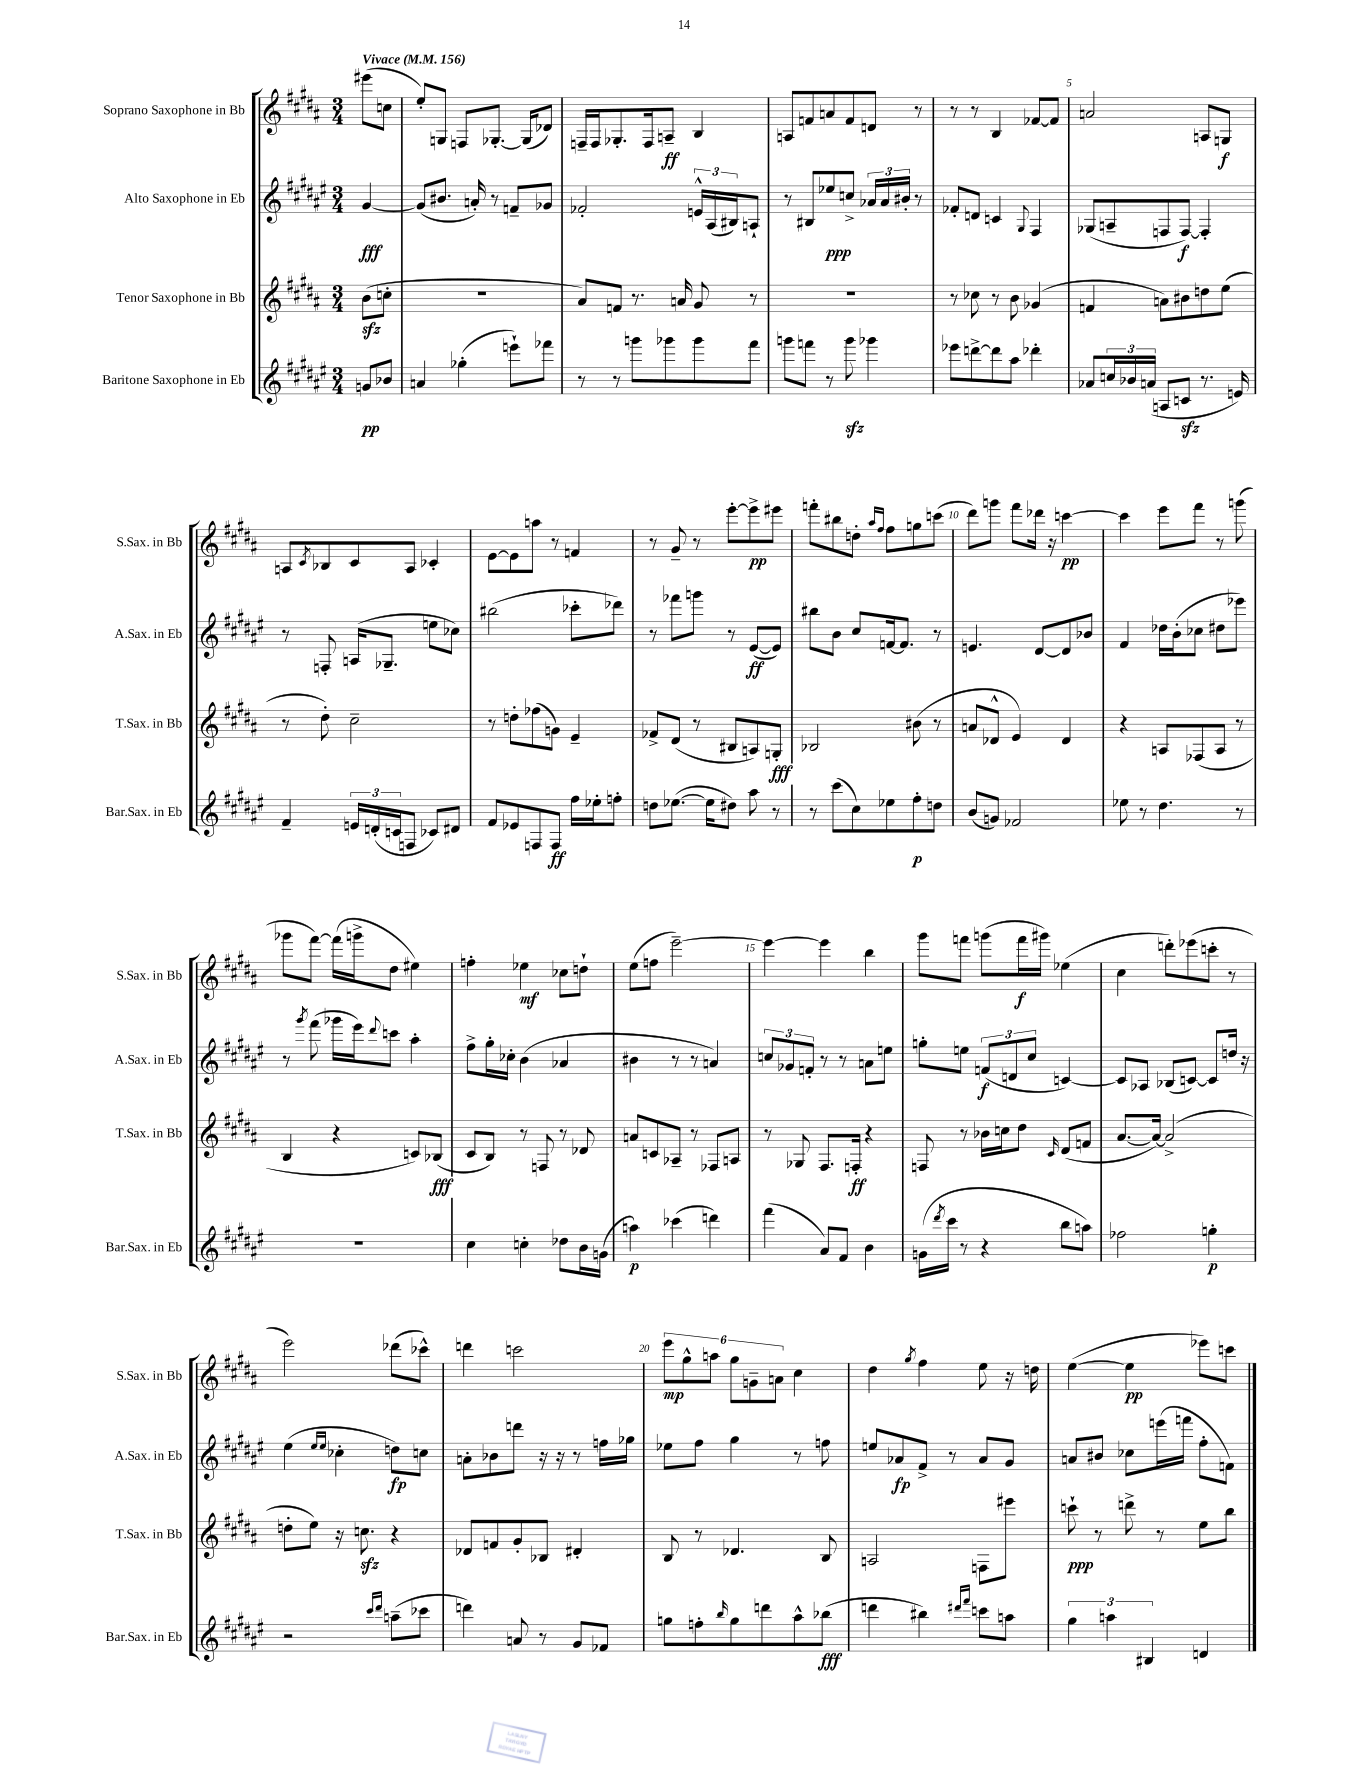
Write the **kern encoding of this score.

**kern	**dynam	**kern	**dynam	**kern	**dynam	**kern	**dynam
*part4	*part4	*part3	*part3	*part2	*part2	*part1	*part1
*staff4	*staff4	*staff3	*staff3	*staff2	*staff2	*staff1	*staff1
*I"Baritone Saxophone in Eb	*	*I"Tenor Saxophone in Bb	*	*I"Alto Saxophone in Eb	*	*I"Soprano Saxophone in Bb	*
*I'Bar.Sax. in Eb	*	*I'T.Sax. in Bb	*	*I'A.Sax. in Eb	*	*I'S.Sax. in Bb	*
*clefG2	*	*clefG2	*	*clefG2	*	*clefG2	*
*k[f#c#g#d#a#e#]	*	*k[f#c#g#d#a#]	*	*k[f#c#g#d#a#e#]	*	*k[f#c#g#d#a#]	*
*M3/4	*	*M3/4	*	*M3/4	*	*M3/4	*
*MM156	*	*MM156	*	*MM156	*	*MM156	*
=	=	=	=	=	=	=	=
!	!	!	!	!	!	!LO:TX:a:B:t=Vivace	!
8gn/L	pp	(8bzz\L	.	[4g#/	fff	(8eee#X\L	.
8b-X/J	.	8ccn'\J	.	.	.	8ccn\J	.
=1	=1	=1	=1	=1	=1	=1	=1
4an/	.	2.r	.	(8g#/L]	.	8ee'/L)	.
.	.	.	.	8.b#X/J	.	8Gn/J	.
(4gg-X'\	.	.	.	.	.	8Fn/L	.
.	.	.	.	16an'/)	.	.	.
.	.	.	.	8r	.	[8.G-X'/J	.
8eeen`\L)	.	.	.	8fn~/L	.	.	.
.	.	.	.	.	.	(16G-/KL]	.
8fff-X\J	.	.	.	8g-X/J	.	8d-X/J)	.
=2	=2	=2	=2	=2	=2	=2	=2
8r	.	8a#/L)	.	2f-X'/	.	16Fn~/LL	.
.	.	.	.	.	.	16F/J	.
8r	.	8fn/J	.	.	.	8.G-X'/	.
8gggn\L	.	8.r	.	.	.	.	.
.	.	.	.	.	.	16F/k	.
8ggg-X\	.	.	.	.	.	8An~/J	ff
.	.	16an/	.	.	.	.	.
8ggg-\	.	8g#/	.	24en^^/LL	.	4B/	.
.	.	.	.	(24A#/	.	.	.
.	.	.	.	24B#X/J)	.	.	.
8fff#\J	.	8r	.	8An`/J	.	.	.
=3	=3	=3	=3	=3	=3	=3	=3
8gggn\L	.	2.r	.	8r	.	8An/L	.
8fffn\J	.	.	.	8B#X/L	.	8fn/	.
8r	.	.	.	8ee-X/	ppp	8an/	.
8gggzz\	.	.	.	8ccn^/J	.	8f/	.
4ggg-X\	.	.	.	24a-X/LL	.	8dn/J	.
.	.	.	.	24a-/	.	.	.
.	.	.	.	24b#X'/JJ	.	.	.
.	.	.	.	8r	.	8r	.
=4	=4	=4	=4	=4	=4	=4	=4
8eee-X\L	.	8r	.	8f-X'/L	.	8r	.
[8dddn^\	.	8cc-X\	.	8dn/J	.	8r	.
8ddd\]	.	8r	.	4cn/	.	4B/	.
8aa#\J	.	8b\	.	.	.	.	.
.	.	.	.	8qqG#/	.	.	.
4ddd-X'\	.	(4g-X/	.	4F#/	.	[8f-X/L	.
.	.	.	.	.	.	8f-/J]	.
=5	=5	=5	=5	=5	=5	=5	=5
8a-X/L	.	4fn/	.	(8G-X/L	.	2an/	.
24ccn/L	.	.	.	8An~/	.	.	.
24b-X/	.	.	.	.	.	.	.
(24an/JJ	.	.	.	.	.	.	.
8An/L	.	8an\L)	.	8Fn/	.	.	.
8cnzz/J	.	8b#X\	.	[8F/J)	f	.	.
8.r	.	8ddn\	.	4F'/]	.	8An/L	.
.	.	(8ee\J	.	.	.	8Gn/J	f
16en/)	.	.	.	.	.	.	.
!!LO:LB:g=z
=6	=6	=6	=6	=6	=6	=6	=6
4f#~/	.	8r	.	8r	.	8An/L	.
.	.	.	.	.	.	8qc#/	.
.	.	8dd#'\)	.	8Fn'/	.	8B-X/	.
24en/LL	.	2cc#~\	.	(16An/KL	.	8c#/	.
(24dn'/	.	.	.	.	.	.	.
.	.	.	.	8.G-X~/J	.	.	.
24cn/J	.	.	.	.	.	.	.
8Fn/J	.	.	.	.	.	8A/J	.
8c-X/L)	.	.	.	8een\L	.	4c-X'/	.
8d#X/J	.	.	.	8cc-X\J)	.	.	.
=7	=7	=7	=7	=7	=7	=7	=7
8f#/L	.	8r	.	(2bb#X\	.	[8e\L	.
8e-X/	.	8ddn'\L	.	.	.	8e\]	.
8Fn/	.	(8ff-X\	.	.	.	8aan\J	.
8F/J	ff	8gn\J)	.	.	.	8r	.
16ff#\LL	.	4e~/	.	8ccc-X'\L	.	4fn/	.
16ee-X'\J	.	.	.	.	.	.	.
8ffn'\J	.	.	.	8ddd-X\J)	.	.	.
=8	=8	=8	=8	=8	=8	=8	=8
8ddn\L	.	8f-X^/L	.	8r	.	8r	.
([8.ee-X\J	.	(8d#/J	.	8fff-X\L	.	8g#~/	.
.	.	8r	.	8gggn\J	.	8r	.
16ee-\KL]	.	.	.	.	.	.	.
8dd#X\J)	.	8B#X/L	.	8r	.	[8eee'\L	.
8aa#\	.	8An/)	.	([8e#/L	ff	8eee^\]	pp
8r	.	8Gn'/J	fff	8e#/J])	.	8eee#X\J	.
=9	=9	=9	=9	=9	=9	=9	=9
8r	.	2B-X/	.	8bb#X\L	.	8fffn'\L	.
(8ccc#\L	.	.	.	8b\J	.	8bb#X\	.
8cc#\)	.	.	.	8cc#/L	.	8ddn'\J	.
.	.	.	.	.	.	16qqaa#/LL	.
.	.	.	.	.	.	16qqff#/JJ	.
8ee-X\	.	.	.	[16fn/k	.	8ff#\L	.
.	.	.	.	8.f/J]	.	.	.
8ff#'\	p	(8b#X\	.	.	.	8ggn\	.
8ddn\J	.	8r	.	8r	.	(8cccn\J	.
=10	=10	=10	=10	=10	=10	=10	=10
(8b/L	.	8an/L	.	4.en/	.	8ddd#\L)	.
8gn/J)	.	8d-X^^/J	.	.	.	8gggn\J	.
2f-X/	.	4e/)	.	.	.	8fff#\L	.
.	.	.	.	[8d#/L	.	16ddd-X\Jk	.
.	.	.	.	.	.	16r	.
.	.	4d-/	.	8d#/]	.	[4cccn\	pp
.	.	.	.	8b-X/J	.	.	.
=11	=11	=11	=11	=11	=11	=11	=11
8ee-X\	.	4r	.	4f#/	.	4ccc\]	.
8r	.	.	.	.	.	.	.
4.dd#\	.	8An/L	.	16dd-X\LL	.	8eee\L	.
.	.	.	.	(16b'\J	.	.	.
.	.	(8F-X/	.	8cc-X\J	.	8fff#\J	.
.	.	8A/J	.	8dd#X\L	.	8r	.
8r	.	8r	.	8eee-X\J)	.	(8gggn\	.
!!LO:LB:g=z
=12	=12	=12	=12	=12	=12	=12	=12
2.r	.	4B/	.	8r	.	8ggg-X\L	.
.	.	.	.	8qggg#/	.	.	.
.	.	.	.	(8fff#\	.	[8fff#\J)	.
.	.	4r	.	16ggg-X\LL	.	(16fff#\LL]	.
.	.	.	.	16eee#\J)	.	16gggn^\J	.
.	.	.	.	8qqddd#/	.	.	.
.	.	.	.	8cccn\J	.	8dd#\J	.
.	.	8cn/L)	.	4aa#'\	.	4ee#X\)	.
.	.	(8B-X/J	fff	.	.	.	.
=13	=13	=13	=13	=13	=13	=13	=13
4cc#\	.	8c#/L	.	8ff#^\L	.	4ffn'\	.
.	.	8B/J)	.	16gg#'\L	.	.	.
.	.	.	.	16cc-X'\JJ	.	.	.
4ccn'\	.	8r	.	(4b\	.	4ee-X\	mf
.	.	8Fn/	.	.	.	.	.
8dd-X\L	.	8r	.	4a-X/	.	8cc-X\L	.
16b\L	.	8d-X/	.	.	.	8ddn`\J	.
(16gn\JJ	.	.	.	.	.	.	.
=14	=14	=14	=14	=14	=14	=14	=14
4aan\)	p	8an/L	.	4b#X\	.	(8ee\L	.
.	.	8cn/	.	.	.	8ffn\J	.
(4ccc-X\	.	8A-X~/J	.	8r	.	[2eee~\)	.
.	.	8r	.	8r	.	.	.
4dddn\)	.	8F-X/L	.	4an/)	.	.	.
.	.	8An/J	.	.	.	.	.
=15	=15	=15	=15	=15	=15	=15	=15
(4fff#\	.	8r	.	12ccn/L	.	4eee\_	.
.	.	.	.	12g-X/	.	.	.
.	.	8G-X/	.	.	.	.	.
.	.	.	.	12fn'/J	.	.	.
8a#/L)	.	8.F#/L	.	8r	.	4eee\]	.
8f#/J	.	.	.	8r	.	.	.
.	.	16Fn'/Jk	ff	.	.	.	.
4b\	.	4r	.	8an\L	.	4bb\	.
.	.	.	.	8een\J	.	.	.
=16	=16	=16	=16	=16	=16	=16	=16
(16gn\LL	.	8Fn/	.	8ggn'\L	.	8ggg#\L	.
8qddd#/	.	.	.	.	.	.	.
16ccc#\JJ	.	.	.	.	.	.	.
8r	.	8r	.	8een\J	.	8fffn\J	.
4r	.	16b-X\LL	.	(12fn/L	f	(8gggn\L	.
.	.	16ccn\J	.	.	.	.	.
.	.	.	.	12dn/	.	.	.
.	.	8dd#\J	.	.	.	16fff\L	f
.	.	.	.	12cc#/J	.	.	.
.	.	.	.	.	.	16ggg#X\JJ)	.
.	.	16qqc#/	.	.	.	.	.
8bb\L	.	(8d#/L	.	[4cn/)	.	(4ee-X\	.
8aan\J)	.	8fn/J	.	.	.	.	.
=17	=17	=17	=17	=17	=17	=17	=17
2ff-X\	.	[8.a#/L	.	8c/L]	.	4cc#\	.
.	.	.	.	8A-X/J	.	.	.
.	.	16a#/Jk_)	.	.	.	.	.
.	.	(2a#^/]	.	(8B-X/L	.	8dddn'\L)	.
.	.	.	.	[8cn/J)	.	(8eee-X\	.
4ggn'\	p	.	.	8c/L]	.	8cccn'\J	.
.	.	.	.	16ddn/Jk	.	8r	.
.	.	.	.	16r	.	.	.
!!LO:LB:g=z
=18	=18	=18	=18	=18	=18	=18	=18
2r	.	8ddn'\L	.	(4ee#\	.	2eee\)	.
.	.	8ee\J)	.	.	.	.	.
.	.	.	.	16qqee#/LL	.	.	.
.	.	.	.	16qqee#/JJ	.	.	.
.	.	16r	.	4cc-X'\	.	.	.
.	.	8.ccnzz\	.	.	.	.	.
16qqccc#/LL	.	.	.	.	.	.	.
16qqddd#/JJ	.	.	.	.	.	.	.
(8aan~\L	.	4r	.	8ddn\L)	fp	(8ddd-X\L	.
8ccc-X\J	.	.	.	8ccn\J	.	8ccc-X^^\J)	.
=19	=19	=19	=19	=19	=19	=19	=19
4dddn\)	.	8d-X/L	.	8an'\L	.	4dddn\	.
.	.	8fn/	.	8b-X\	.	.	.
8an/	.	8g#'/	.	8dddn\J	.	2cccn\	.
8r	.	8B-X/J	.	16r	.	.	.
.	.	.	.	16r	.	.	.
8g#/L	.	4d#X'/	.	8r	.	.	.
8f-X/J	.	.	.	16ffn\LL	.	.	.
.	.	.	.	16gg-X\JJ	.	.	.
=20	=20	=20	=20	=20	=20	=20	=20
8ggn\L	.	8B/	.	8ee-X\L	.	12eee\L	mp
.	.	.	.	.	.	12gg#^^\	.
8ffn'\	.	8r	.	8ff#\J	.	.	.
.	.	.	.	.	.	12aan\J	.
16qqbb/	.	.	.	.	.	.	.
8gg\	.	4.d-X/	.	4gg#\	.	12gg#\L	.
.	.	.	.	.	.	12gn~\	.
8dddn\	.	.	.	.	.	.	.
.	.	.	.	.	.	12an\J	.
8aa#^^\	.	.	.	8r	.	4cc#\	.
(8bb-X\J	fff	8B/	.	8ffn\	.	.	.
=21	=21	=21	=21	=21	=21	=21	=21
4dddn\	.	2An/	.	8een/L	.	4dd#\	.
.	.	.	.	8a-X/	fp	.	.
.	.	.	.	.	.	8qgg#/	.
4bb#X\)	.	.	.	8f#^/J	.	4ff#\	.
.	.	.	.	8r	.	.	.
16qqddd#X/LL	.	.	.	.	.	.	.
16qqfff#/JJ	.	.	.	.	.	.	.
8cccn\L	.	8Fn\L	.	8a-/L	.	8ee\	.
8aan\J	.	8eee#X\J	.	8g#/J	.	16r	.
.	.	.	.	.	.	16ddn\	.
=22	=22	=22	=22	=22	=22	=22	=22
6gg#\	.	8cccn`\	ppp	8an/L	.	([4ee\	.
.	.	8r	.	8b#X/J	.	.	.
6aan\	.	.	.	.	.	.	.
.	.	8dddn^\	.	8cc-X\L	.	4ee\]	pp
6B#X/	.	.	.	.	.	.	.
.	.	8r	.	(16eeen\L	.	.	.
.	.	.	.	16fffn\JJ	.	.	.
4dn/	.	8ee\L	.	8ff#'\L	.	8eee-X\L)	.
.	.	8bb\J	.	8fn\J)	.	8cccn\J	.
==	==	==	==	==	==	==	==
*-	*-	*-	*-	*-	*-	*-	*-
